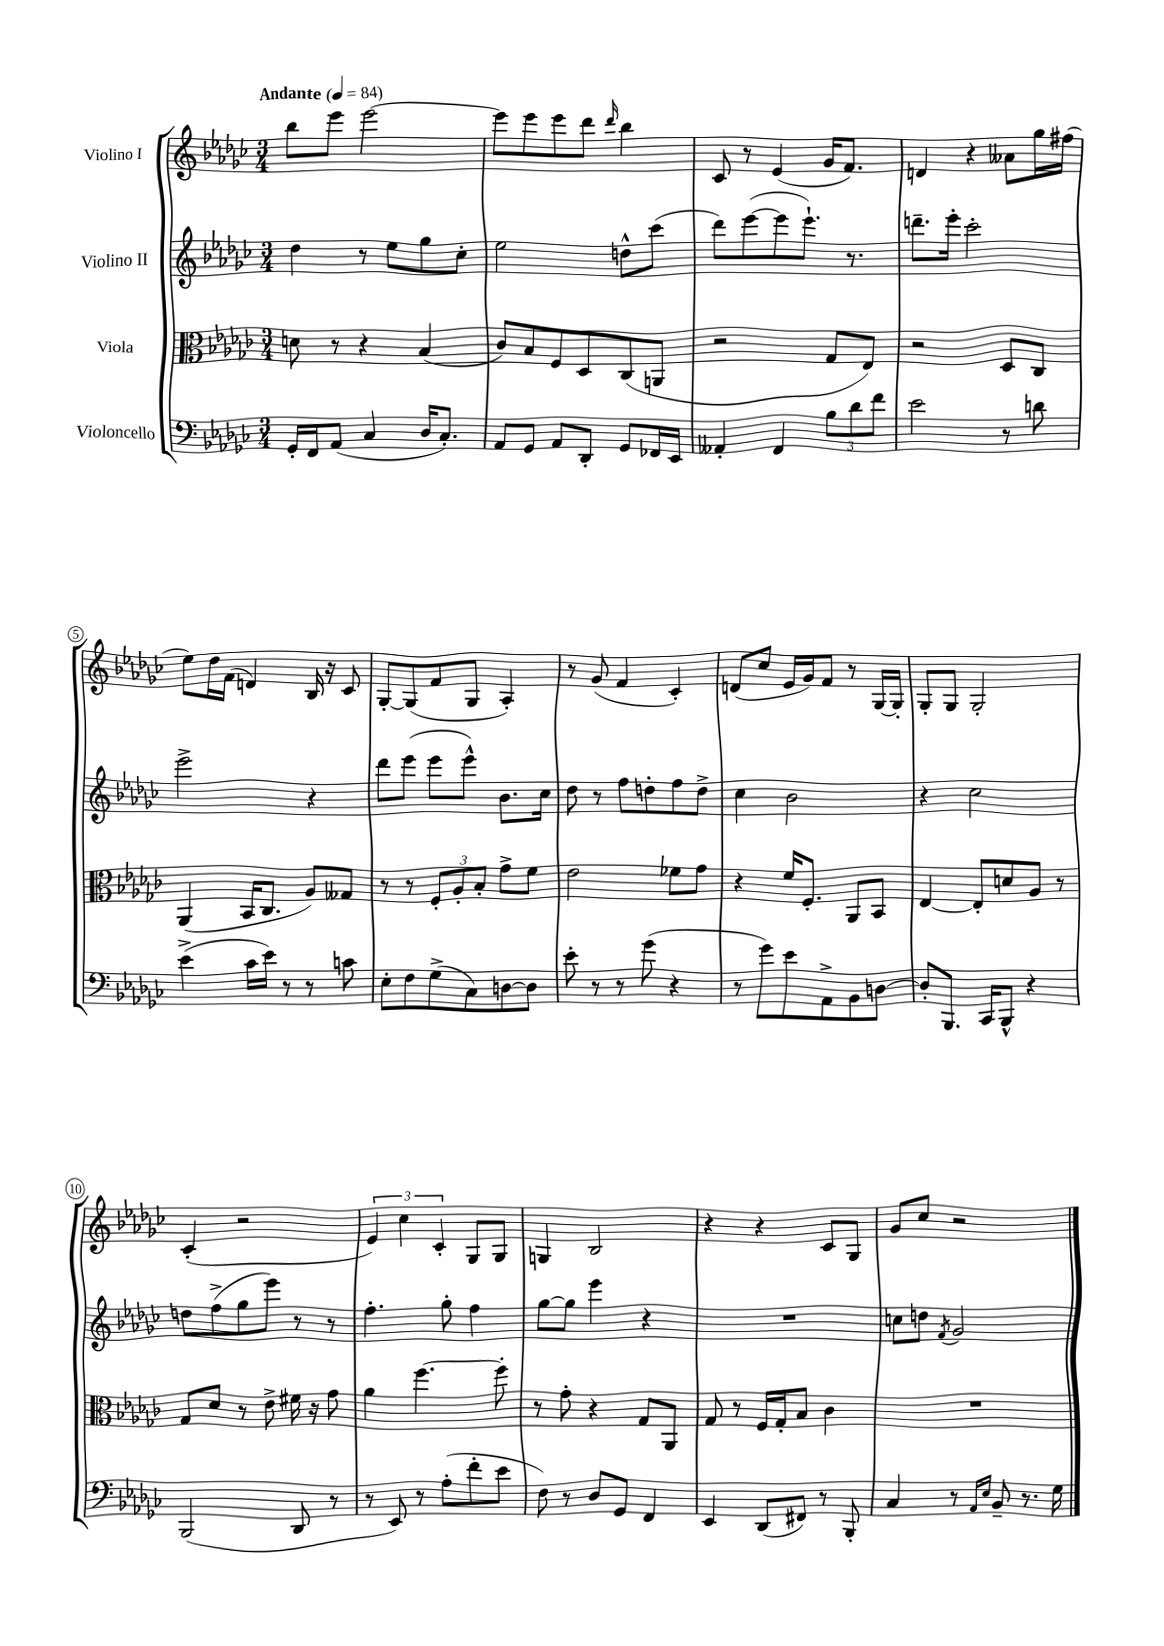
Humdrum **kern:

**kern	**kern	**kern	**kern
*part4	*part3	*part2	*part1
*staff4	*staff3	*staff2	*staff1
*I"Violoncello	*I"Viola	*I"Violino II	*I"Violino I
*clefF4	*clefC3	*clefG2	*clefG2
*k[b-e-a-d-g-c-]	*k[b-e-a-d-g-c-]	*k[b-e-a-d-g-c-]	*k[b-e-a-d-g-c-]
*M3/4	*M3/4	*M3/4	*M3/4
*MM84	*MM84	*MM84	*MM84
=1	=1	=1	=1
!	!	!	!LO:TX:a:B:t=Andante
16GG-'/LL	8dn\	4dd-\	8bb-\L
16FF/J	.	.	.
(8AA-/J	8r	.	8eee-\J
4C-/	4r	8r	[2eee-\
.	.	8ee-\L	.
16D-/KL	(4B-/	8gg-\	.
8.C-'/J)	.	.	.
.	.	8cc-'\J	.
=2	=2	=2	=2
8AA-/L	8c-/L)	2ee-\	8eee-\L]
8GG-/J	8B-/	.	8eee-\
8AA-/L	8F/	.	8eee-\
8DD-'/J	8D-/	.	8ddd-\J
.	.	.	16qqddd-/
8GG-/L	(8C-/	8ddn^^\L	4bb-\
16FF-X/L	8AAn/J	(8ccc-\J	.
16EE-/JJ	.	.	.
=3	=3	=3	=3
4AA--X'/	2r	8ddd-\L)	8c-/
.	.	([8eee-\	8r
4FF/	.	8eee-\]	(4e-/
.	.	8.eee-`\J)	.
12B-\L	8G-/L	.	16g-/KL
.	.	8.r	8.f/J)
12d-\	.	.	.
.	8E-/J)	.	.
12f\J	.	.	.
=4	=4	=4	=4
2e-\	2r	8.dddn~\L	4dn/
.	.	16eee-'\Jk	.
.	.	2ccc-'\	4r
8r	8D-/L	.	8a--X\L
8dn\	8C-/J	.	16gg-\L
.	.	.	(16ff#X\JJ
!!LO:LB:g=z
=5	=5	=5	=5
(4e-^\	(4AA-/	2eee-^\	8ee-\L)
.	.	.	16dd-\L
.	.	.	(16f\JJ
16c-\LL	16BB-/KL	.	4dn/)
16e-\JJ)	8.C-/J	.	.
8r	.	.	.
8r	8A-/L)	4r	16B-/
.	.	.	16r
8cn\	8G--X/J	.	8c-/
=6	=6	=6	=6
8E-'\L	8r	8ddd-\L	[8G-'/L
8F\	8r	(8eee-\J	(8G-/]
(8G-^\	12F'/L	8eee-\L	8f/
.	12A-'/	.	.
8C-\)	.	8eee-^^\J)	8G-/J
.	12B-'/J	.	.
[8Dn\	8g-^\L	8.b-\L	4A-'/)
8D\J]	8f\J	.	.
.	.	16cc-\Jk	.
=7	=7	=7	=7
8e-'\	2e-\	8dd-\	8r
8r	.	8r	(8g-/
8r	.	8ff\L	4f/
(8g-\	.	8ddn'\	.
4r	8f-X\L	8ff\	4c-'/)
.	8g-\J	8dd^\J	.
=8	=8	=8	=8
8r	4r	4cc-\	(8dn/L
8g-\L)	.	.	8cc-/J
8e-\	16f/KL	2b-\	16e-/LL
.	8.F'/J	.	16g-/J)
8AA-^\	.	.	8f/J
8BB-\	8AA-/L	.	8r
[8Dn\J	8BB-/J	.	[16G-/LL
.	.	.	16G-'/JJ]
=9	=9	=9	=9
8D'/L]	[4E-/	4r	8G-'/L
8.BBB-/J	.	.	8G-/J
.	8E-'/L]	2cc-\	2G-'/
16CC-/KL	.	.	.
8BBB-^^/J	8dn/	.	.
4r	8A-/J	.	.
.	8r	.	.
!!LO:LB:g=z
=10	=10	=10	=10
(2BBB-/	8G-/L	8ddn\L	(4c-'/
.	8d-/J	(8ff^\	.
.	8r	8gg-\	2r
.	8e-^\	8eee-\J)	.
8DD-/	16f#X\	8r	.
.	16r	.	.
8r	8g-\	8r	.
=11	=11	=11	=11
8r	4a-\	4.ff'\	6e-/)
8EE-/)	.	.	.
.	.	.	6cc-\
8r	[4.ff\	.	.
.	.	.	6c-'/
(8A-'\L	.	8gg-'\	.
8f'\	.	4ff\	8G-/L
8e-\J	8ff'\]	.	8G-/J
=12	=12	=12	=12
8F\)	8r	[8gg-\L	4Gn/
8r	8g-'\	8gg-\J]	.
8D-/L	4r	4eee-\	2B-/
8GG-/J	.	.	.
4FF/	8G-/L	4r	.
.	8AA-/J	.	.
=13	=13	=13	=13
4EE-/	8G-/	2.r	4r
.	8r	.	.
(8DD-/L	16F/LL	.	4r
.	16G-'/J	.	.
8FF#X/J)	8B-/J	.	.
8r	4c-\	.	8c-/L
8BBB-'/	.	.	8G-/J
=14	=14	=14	=14
4C-/	2.r	8ccn\L	8g-/L
.	.	8ddn\J	8cc-/J
.	.	8qf/	.
8r	.	2g-/	2r
16qqAA-/LL	.	.	.
16qqE-/JJ	.	.	.
8BB-~/	.	.	.
8.r	.	.	.
16G-\	.	.	.
==	==	==	==
*-	*-	*-	*-
